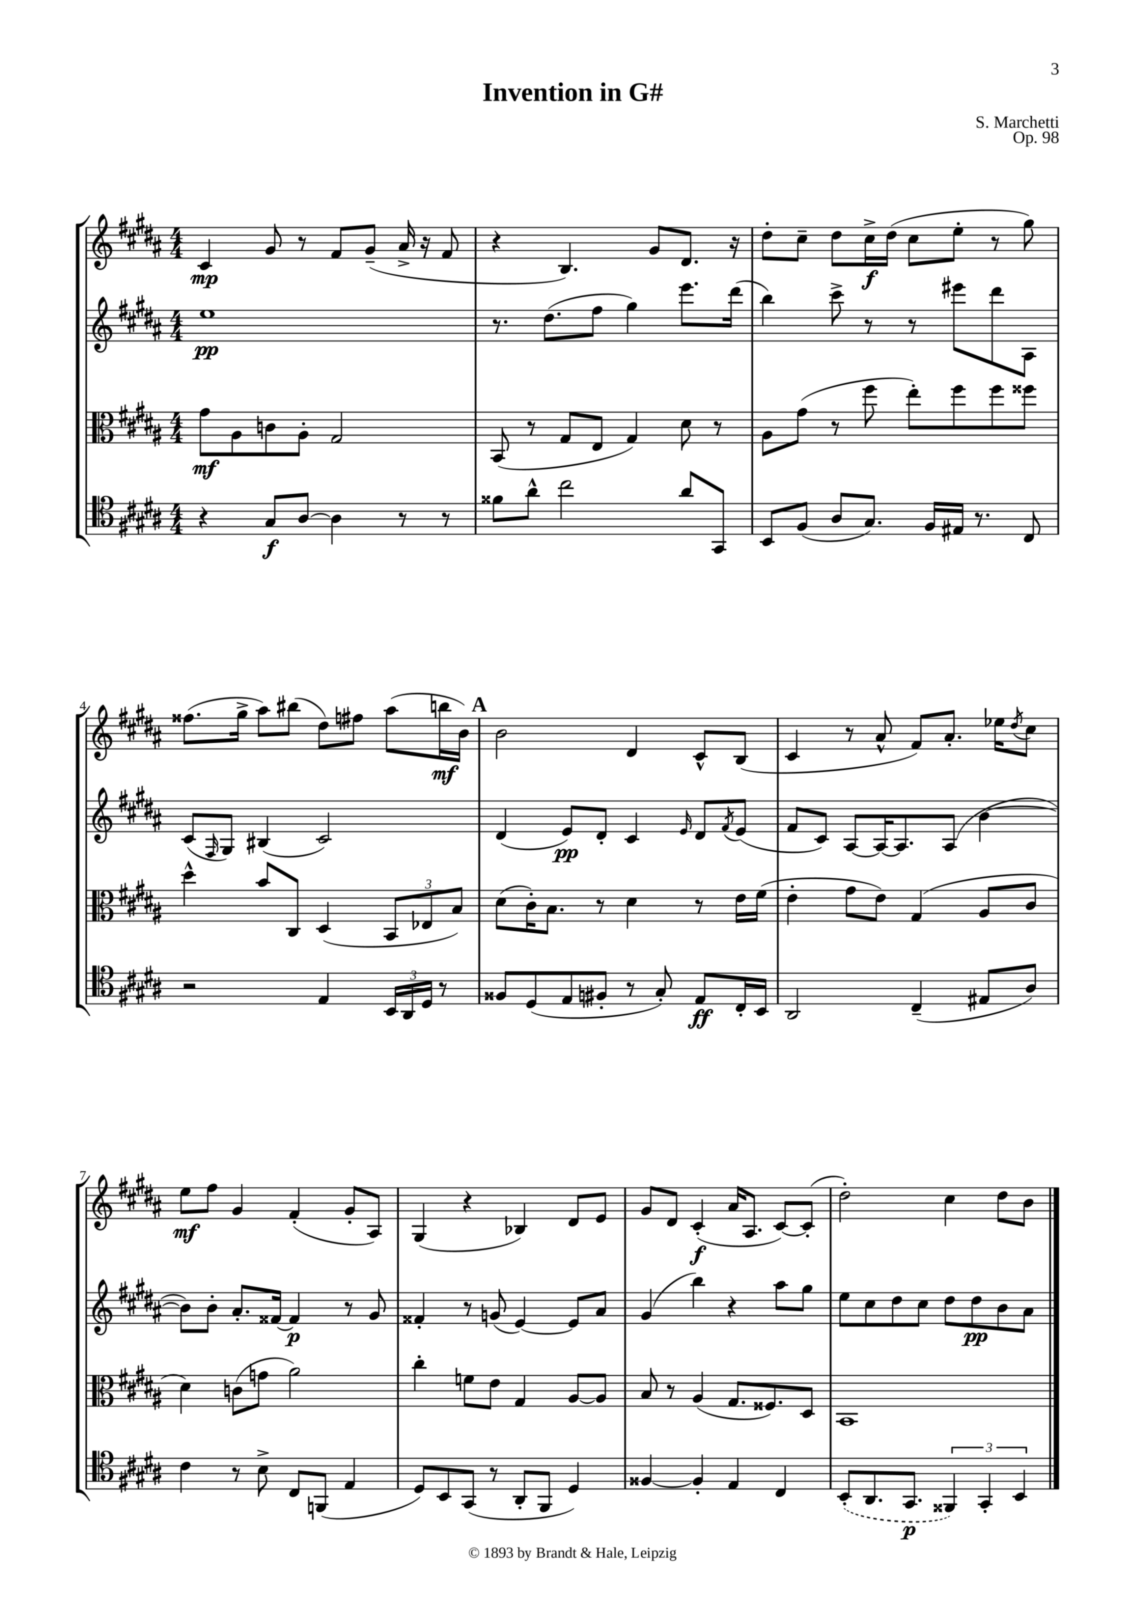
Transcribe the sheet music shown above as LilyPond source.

\header { title = "Invention in G#" composer = "S. Marchetti" opus = "Op. 98" }
<<
\new StaffGroup <<
\new Staff = "s0" {
    \clef treble \key b \major \numericTimeSignature \time 4/4
    cis'4\mp gis'8 r8 fis'8 gis'8--( ais'16-> r16 fis'8 |
    r4 b4.) gis'8 dis'8. r16 |
    dis''8-. cis''8-- dis''8 cis''16->\f dis''16( cis''8 e''8-. r8 gis''8) |
    fisis''8.( gis''16-> ais''8) bis''8( dis''8) fis''8 ais''8( b''16\mf b'16) |
    \mark \markup { \bold "A" } b'2 dis'4 cis'8-^ b8( |
    cis'4 r8 ais'8-^ fis'8) ais'8.-. ees''16 \acciaccatura { dis''8 } cis''8 |
    e''8\mf fis''8 gis'4 fis'4-.( gis'8-. ais8) |
    gis4( r4 bes4) dis'8 e'8 |
    gis'8 dis'8 cis'4-.\f( ais'16 ais8. cis'8~) cis'8-.( |
    dis''2-.) cis''4 dis''8 b'8 \bar "|." |
}
\new Staff = "s1" {
    \clef treble \key b \major \numericTimeSignature \time 4/4
    e''1\pp |
    r8. dis''8.( fis''8 gis''4) e'''8. dis'''16( |
    b''4) cis'''8-> r8 r8 eis'''8 dis'''8 ais8 |
    cis'8( \grace { fis16 } gis8) bis4( cis'2) |
    \mark \markup { \bold "A" } dis'4( e'8\pp) dis'8-. cis'4 \grace { e'16 } dis'8 \acciaccatura { fis'8 } e'8( |
    fis'8 cis'8) ais8~ ais16~ ais8. ais8( b'4~ |
    b'8) b'8-. ais'8.-. fisis'16~ fisis'4\p r8 gis'8 |
    fisis'4-. r8 g'8( e'4~) e'8 ais'8 |
    gis'4( b''4) r4 ais''8 gis''8 |
    e''8 cis''8 dis''8 cis''8 dis''8 dis''8\pp b'8 ais'8 \bar "|." |
}
\new Staff = "s2" {
    \clef alto \key b \major \numericTimeSignature \time 4/4
    gis'8\mf ais8 c'8 ais8-. gis2 |
    b,8( r8 gis8 e8 gis4) dis'8 r8 |
    ais8 gis'8( r8 fis''8 e''8-.) fis''8 fis''8 fisis''8 |
    dis''4-^ b'8 cis8 dis4( \tuplet 3/2 { b,8 ees8 b8) } |
    \mark \markup { \bold "A" } dis'8( cis'16-.) b8. r8 dis'4 r8 e'16 fis'16( |
    e'4-. gis'8 e'8) gis4( ais8 cis'8 |
    dis'4) c'8( g'8 ais'2) |
    cis''4-. f'8 e'8 gis4 ais8~ ais8 |
    b8 r8 ais4( gis8. fisis8.) dis8 |
    b,1 \bar "|." |
}
\new Staff = "s3" {
    \clef tenor \key b \major \numericTimeSignature \time 4/4
    r4 gis8\f ais8~ ais4 r8 r8 |
    fisis'8 ais'8-^ cis''2 ais'8 gis,8 |
    b,8 fis8( ais8 gis8.) fis16 eis16 r8. cis8 |
    r2 e4 \tuplet 3/2 { b,16 ais,16 dis16 } r8 |
    \mark \markup { \bold "A" } fisis8 dis8( e8 fis8-. r8 gis8-.) e8\ff cis16-. b,16 |
    ais,2 cis4--( eis8 ais8) |
    cis'4 r8 b8-> cis8 f,8( e4 |
    dis8) b,8 gis,8( r8 ais,8-. fis,8 dis4) |
    fisis4~ fisis4-. e4 cis4 |
    \once \slurDashed b,8-.( ais,8. gis,8.\p \tuplet 3/2 { fisis,4) gis,4-. b,4 } \bar "|." |
}
>>
>>
